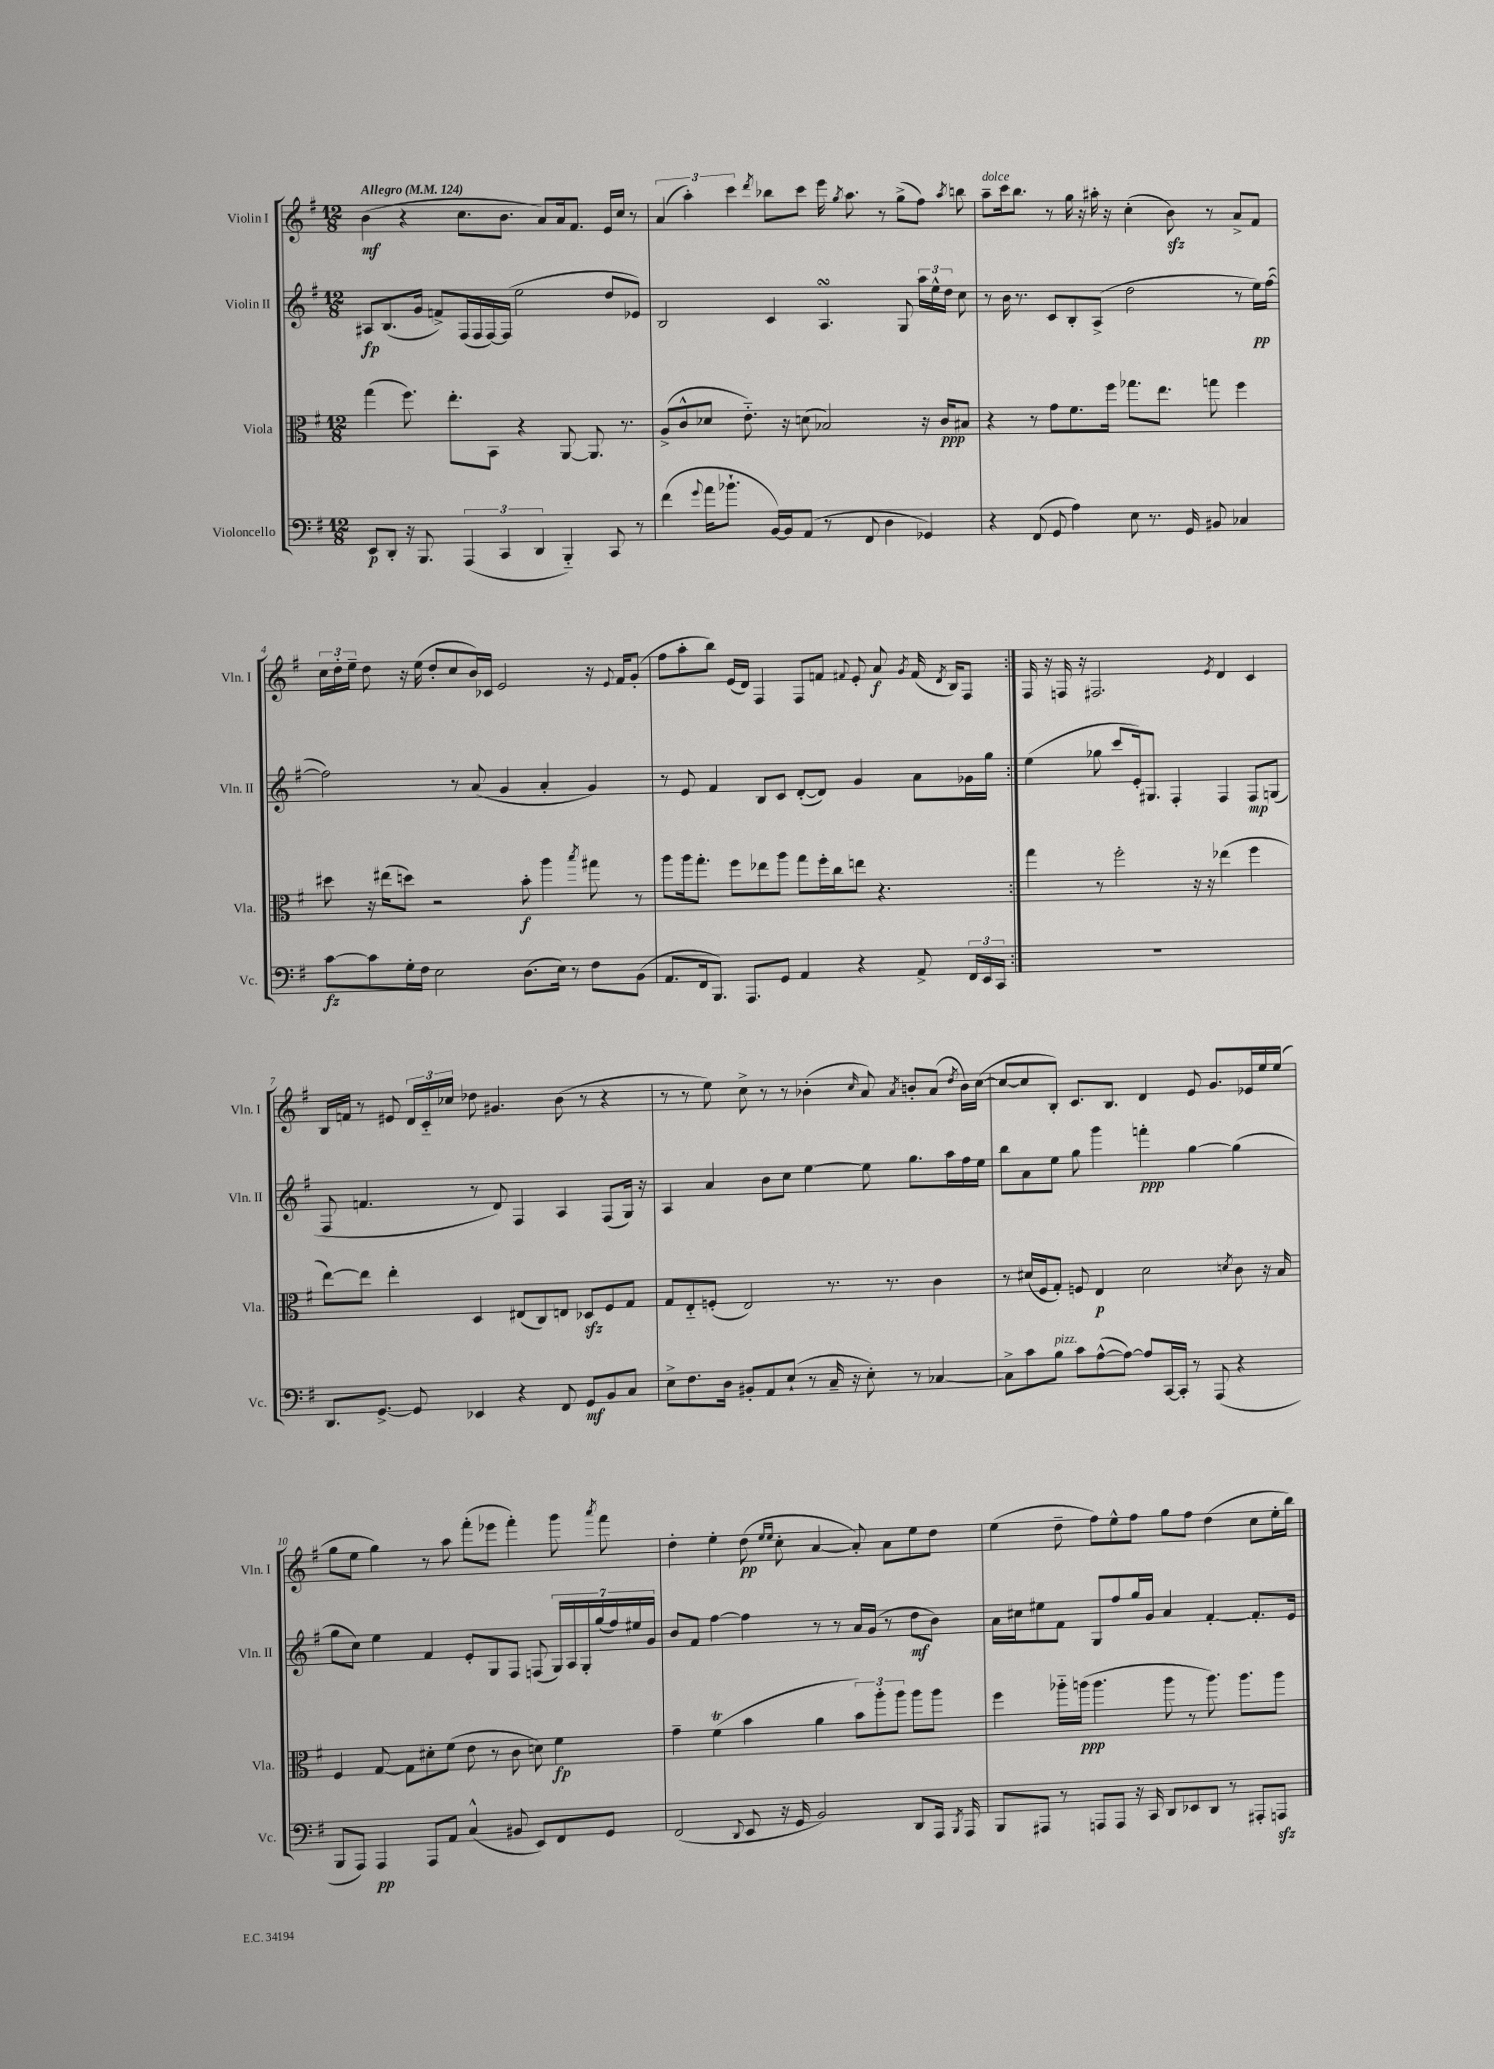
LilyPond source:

<<
\new StaffGroup <<
\new Staff = "s0" \with { instrumentName = "Violin I" shortInstrumentName = "Vln. I" } {
    \clef treble \key g \major \numericTimeSignature \time 12/8 \tempo "Allegro" 4 = 124
    \autoBeamOff \repeat volta 2 { b'4\mf( r4 c''8.[ b'8.] a'8[) a'16 fis'8.] e'16[ c''16] r8 |
    \tuplet 3/2 { a'4( a''4-.) c'''4 } \acciaccatura { d'''8 } bes''8[ c'''8] e'''16 \acciaccatura { g''8 } a''8. r8 g''8[->( fis''8]) \acciaccatura { a''8 } b''8 |
    a''8[--^\markup { \italic "dolce" } c'''16 b''8.] r8 g''16 r16 ais''16-. r16 c''4-.( b'8\sfz) r8 a'8[-> fis'8] |
    \tuplet 3/2 { c''16[ d''16-. e''16]-- } d''8 r16 e''16( d''8[-. c''8 b'16) ces'16] e'2 r16 \appoggiatura { e'8 } fis'16[ g'8]-.( |
    fis''8[ a''8-. b''8]) e'16[( d'16]) fis4 fis8[ f'8] \appoggiatura { fis'8 } e'8-. a'8\f \acciaccatura { g'8 } fis'16( \acciaccatura { d'8 } b16[) fis8] | }
    fis16 r16 f16 r16 fis2. \acciaccatura { e'8 } d'4 c'4 |
    b16[ f'16] r8 eis'8 \tuplet 3/2 { d'16[ c'16-_ ces''16] } des''8 gis'4. b'8( r8 r4 |
    r8 r8 e''8) c''8-> r8 r8 bes'4-.( \grace { c''16 } a'8) \acciaccatura { a'8 } b'8[-. a'8]( \acciaccatura { d''8 } b'16[) c''16]~( |
    c''8[~ c''8 b8]-.) c'8.[ b8.] d'4 e'8 g'8.[ ees'16 e''16 e''16]( |
    g''8[ e''8] g''4) r8 a''8 fis'''8[-.( ees'''8] fis'''4-.) g'''8 \acciaccatura { a'''8 } fis'''8 |
    d''4-. e''4-. d''8\pp( \grace { e''16[ e''16] } c''8-. a'4~ a'8-.) a'8[ e''8 d''8] |
    e''4( d''8-- fis''8[) e''8-^ fis''8] g''8[ fis''8] d''4( c''8[ e''16-. b''16]) \bar "|." |
}
\new Staff = "s1" \with { instrumentName = "Violin II" shortInstrumentName = "Vln. II" } {
    \clef treble \key g \major \numericTimeSignature \time 12/8
    \autoBeamOff \repeat volta 2 { ais8[\fp b8.( g'16] f'8[->) fis16( fis16 fis16~) fis16]( e''2 d''8[ ees'8]) |
    b2 c'4 a4.\turn g8 \tuplet 3/2 { a''16[ e''16-^ d''16] } c''8 |
    r8 b'16 r8. c'8[ b8-. a8]->( d''2 r8 e''16[\pp) fis''16]~( |
    fis''2) r8 a'8( g'4 a'4-. g'4) |
    r8 e'8 fis'4 b8[ c'8] d'8[~-.( d'8]) g'4 a'8[ ges'16 g''16] | }
    e''4( ges''8 c'''8[ e'16-.) gis8.] fis4-. fis4 fis8[\mp g8]( |
    fis8 f'4. r8 d'8) fis4 a4 fis8[( g16]) r16 |
    a4 a'4 b'8[ c''8] e''4~ e''8 g''8.[ a''16 fis''16 e''16] |
    b''8[ a'8 e''8] g''8 g'''4 f'''4-.\ppp g''4~ g''4( |
    g''8[ c''8]) e''4 fis'4 e'8[-. g8 fis8] f8( \tuplet 7/4 { g16[) a16 g16-. g''16( fis''16) eis''16 g'16] } |
    b'8[ fis'8] fis''4~ fis''4 r8 r8 a'16[ g'16]( r8 d''8[\mf b'8]) |
    a'16[ cis''16 eis''8 fis'8] g8[ fis''8 g''16 g'16] a'4 fis'4~-. fis'8.[-. e'16] \bar "|." |
}
\new Staff = "s2" \with { instrumentName = "Viola" shortInstrumentName = "Vla." } {
    \clef alto \key g \major \numericTimeSignature \time 12/8
    \autoBeamOff \repeat volta 2 { g''4( fis''8.) e''8.[-. b,8] r4 a,8~ a,8. r8. |
    a8[->( c'8-^ des'8] e'8.-_) r16 d'8( bes2) r16 c'16[\ppp bis8] |
    r4 r8 g'8[ fis'8. fis''16] ges''8.[ e''8.] g''8 fis''4 |
    dis''8 r16 eis''16[( d''8]) r2 b'8-.\f a''4 \acciaccatura { b''8 } gis''8 r8 |
    a''8[ a''16 g''8.]-. fis''8[ ees''8 a''8] g''8[ fis''16-. c''16 e''8] r4. | }
    g''4 r8 fis''2-. r16 r16 ees''4( fis''4 |
    e''8[~) e''8] e''4-. d4 eis8[( c8) e8] des8[\sfz fis8 g8] |
    g8[ e8-_ f8]-.( e2) r8. r8. c'4 |
    r8 dis'16[( fis16 g8]-.) f8 e4\p dis'2 \acciaccatura { d'8 } c'8 r16 b16 |
    fis4 g8~ g8[ dis'8-. fis'8]( e'8 r8 c'8 d'8) fis'4\fp |
    g'4-- fis'4\trill( b'4 a'4 \tuplet 3/2 { b'8[) a''8-. a''8] } a''8[ a''8] |
    fis''4 aes''16[-_ a''16]\ppp( a''4. a''8 r8 a''8.) a''8.[ a''8] \bar "|." |
}
\new Staff = "s3" \with { instrumentName = "Violoncello" shortInstrumentName = "Vc." } {
    \clef bass \key g \major \numericTimeSignature \time 12/8
    \autoBeamOff \repeat volta 2 { e,8[\p d,8]-. r16 b,,8. \tuplet 3/2 { a,,4( c,4 d,4 } b,,4-_) c,8 r8 |
    fis'4( \appoggiatura { g'8 } a'16[ bes'8.]-! b,16[~) b,16 a,8]( r8 fis,8 d4 ges,4) |
    r4 fis,8( g,8 a4) e8 r8. g,16 bis,8 ces4 |
    c'8[~\fz c'8 g16-. fis16] e2 d8.[( e16]) r8 fis8[ b,8]( |
    a,8.[ fis,16 b,,8.]) a,,8.[ g,8] a,4 r4 a,8-> \tuplet 3/2 { fis,16[ e,16 c,16] } | }
    R1. |
    d,8.[ g,8.]~-> g,8 ees,4 r4 fis,8 g,8[\mf b,8 c8] |
    e8[-> fis8. d16] bis,8[-. a,8 e8]-!( r8 c16-- r16 e8-.) r8 ces4~ |
    ces8[-> c'8 b8]^\markup { \italic "pizz." } c'8[ a8~-^( a8]~) a8[ c,16~ c,16]-. r8 a,,8( r4 |
    b,,8[ a,,8]) a,,4\pp a,,8[ a,8] c4-^( bis,8 e,8[) fis,8 g,8] |
    fis,2( \appoggiatura { d,8 } e,8 r16 g,16 b,2) d,8[ a,,16] \acciaccatura { b,,8 } a,,16 |
    b,,8[ ais,,8] r8 a,,8[ a,,8] r16 c,16 d,8[ ees,8 d,8] r8 ais,,8[-. a,,8]\sfz \bar "|." |
}
>>
>>
